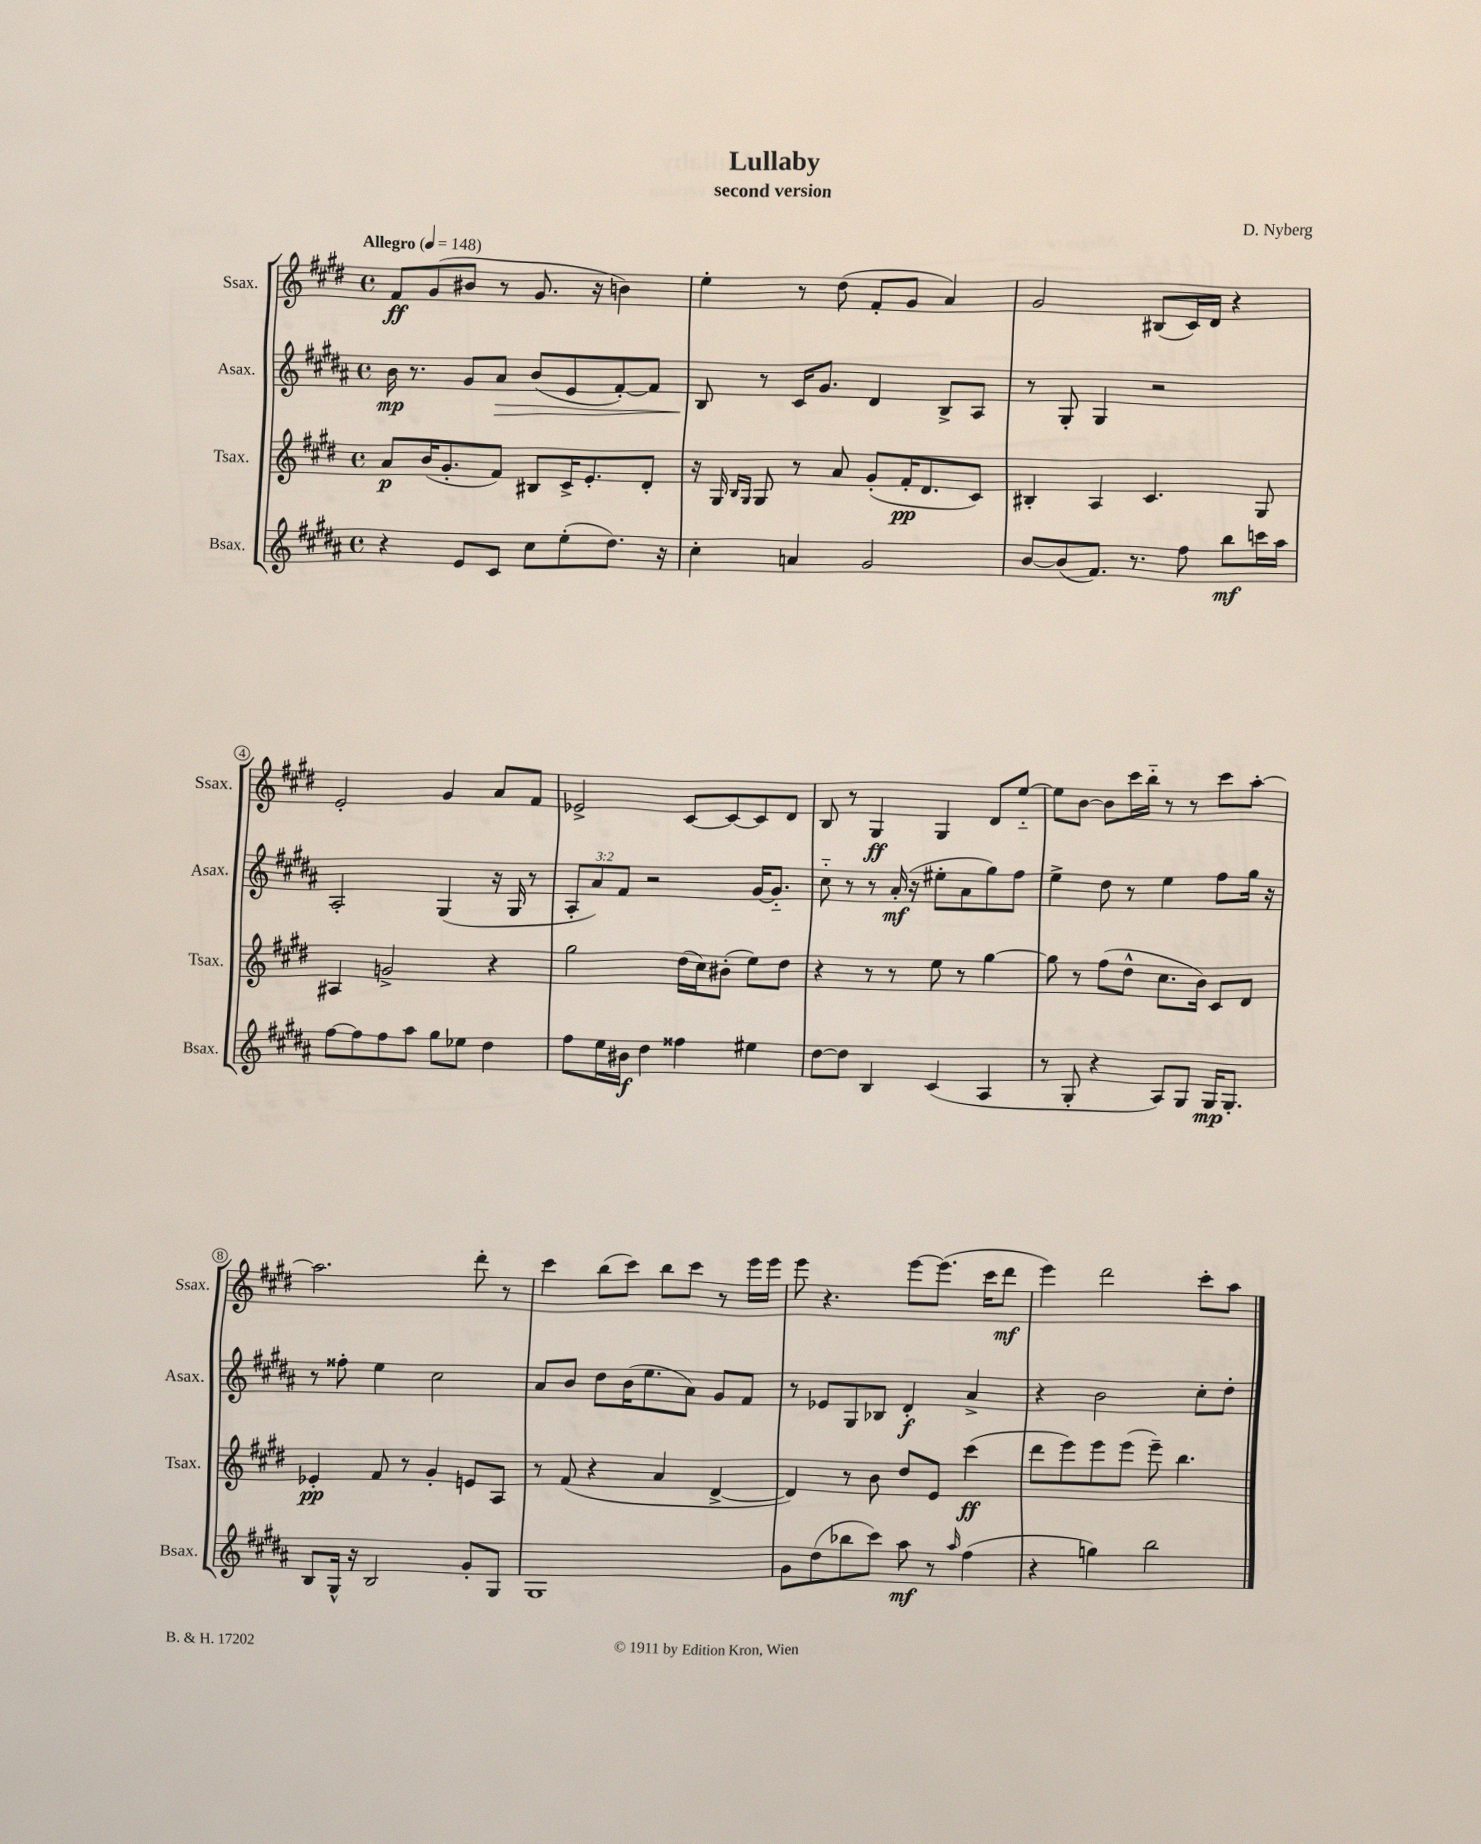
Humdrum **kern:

**kern	**kern	**kern	**kern
*staff4	*staff3	*staff2	*staff1
*clefG2	*clefG2	*clefG2	*clefG2
*k[f#c#g#d#a#]	*k[f#c#g#d#]	*k[f#c#g#d#a#]	*k[f#c#g#d#]
*M4/4	*M4/4	*M4/4	*M4/4
*met(c)	*met(c)	*met(c)	*met(c)
*MM148	*MM148	*MM148	*MM148
4r	8a	16b	8f#
.	.	8.r	.
.	(16b	.	(8g#
.	8.g#'	.	.
8e	.	8g#	8b#
8c#	8f#)	8a#	8r
8cc#	8B#	(8b	8.g#
(8ee'	16c#^	8e	.
.	8.e'	.	16r
8.dd#)	.	[8f#')	4b)
.	8d#'	8f#]	.
16r	.	.	.
=	=	=	=
4cc#'	16r	8B	4ee'
.	16G#	.	.
.	16qqB	.	.
.	16qqG#	.	.
.	8G#	8r	.
4a	8r	16c#	8r
.	.	8.g#	.
.	8a	.	(8dd#
2g#	(8g#'	4d#	8f#'
.	16f#'	.	8g#
.	8.d#	.	.
.	.	8B^	4a)
.	8c#)	8A#	.
=	=	=	=
[8b	4B#'	8r	2g#
(8b]	.	8G#'	.
8.f#)	4A	4G#	.
8.r	.	.	.
.	4.c#	2r	(8B#
8ff#	.	.	16c#)
.	.	.	16d#
8bb	.	.	4r
16ccc	8G#	.	.
16aa#	.	.	.
=	=	=	=
[8ff#	4A#	2A#'	2e'
8ff#]	.	.	.
8ff#	2g^	.	.
8aa#	.	.	.
8gg#	.	(4G#	4g#
8ee-	.	.	.
4dd#	4r	16r	8a
.	.	16G#	.
.	.	8r	8f#
=	=	=	=
8ff#	2gg#	12A#'	2e-^
.	.	12a#)	.
16ee	.	.	.
.	.	12f#	.
16b#	.	.	.
4dd#	.	2r	.
4ff##	(16dd#	.	[8c#
.	16cc#)	.	.
.	(8b#'	.	8c#_
4ee#	8ee)	[16g#	8c#]
.	.	8.g#'~]	.
.	8dd#	.	8d#
=	=	=	=
[8dd#	4r	8cc#'~	8B
8dd#]	.	8r	8r
4B	8r	8r	4G#
.	8r	(16a#'	.
.	.	16r	.
(4c#	8ee	8ee#'	4G#
.	8r	8a#	.
4A#	[4gg#	8gg#)	8d#
.	.	8ff#	[8ee'~
=	=	=	=
8r	8gg#]	4ee^	8ee]
8G#'	8r	.	[8b
4r	(8ff#	8dd#	8b]
.	8dd#^^	8r	16ccc#
.	.	.	16bb'~
8A#)	8.cc#	4ee	8r
8G#	.	.	8r
.	16b)	.	.
16G#	8c#	8ff#	8ccc#
8.G#'	.	.	.
.	8d#	16gg#	[8aa'
.	.	16r	.
=	=	=	=
8B	4e-'	8r	2.aa]
16G#^^	.	8ff##'	.
16r	.	.	.
2B	8f#	4ee	.
.	8r	.	.
.	4g#'	2cc#	.
8g#'	8e	.	8ddd#'
8G#	8A	.	8r
=	=	=	=
1G#	8r	8a#	4ccc#
.	(8f#	8b	.
.	4r	8dd#	(8bb
.	.	(16b	8ccc#)
.	.	8.ee	.
.	4a	.	8bb
.	.	8a#)	8ccc#
.	[4d#^	8g#	8r
.	.	8f#	16eee
.	.	.	16eee
=	=	=	=
8g#	4d#])	8r	8eee
(8dd#	.	8e-	4.r
8bb-	8r	8G#	.
8ccc#)	8b	8B-	.
8aa#	8dd#	4d#'	[8eee
8r	8e	.	(8.eee]
16qqaa#	.	.	.
(4ff#	(4ccc#	4a#^	.
.	.	.	16ccc#
.	.	.	8ddd#
=	=	=	=
4r	8ddd#	4r	4eee)
.	8eee)	.	.
4gg)	8eee	2b	2ddd#
.	(8eee	.	.
2bb	8eee~)	.	.
.	4.bb	.	.
.	.	8cc#'	8ccc#'
.	.	8dd#'	8aa
==	==	==	==
*-	*-	*-	*-
